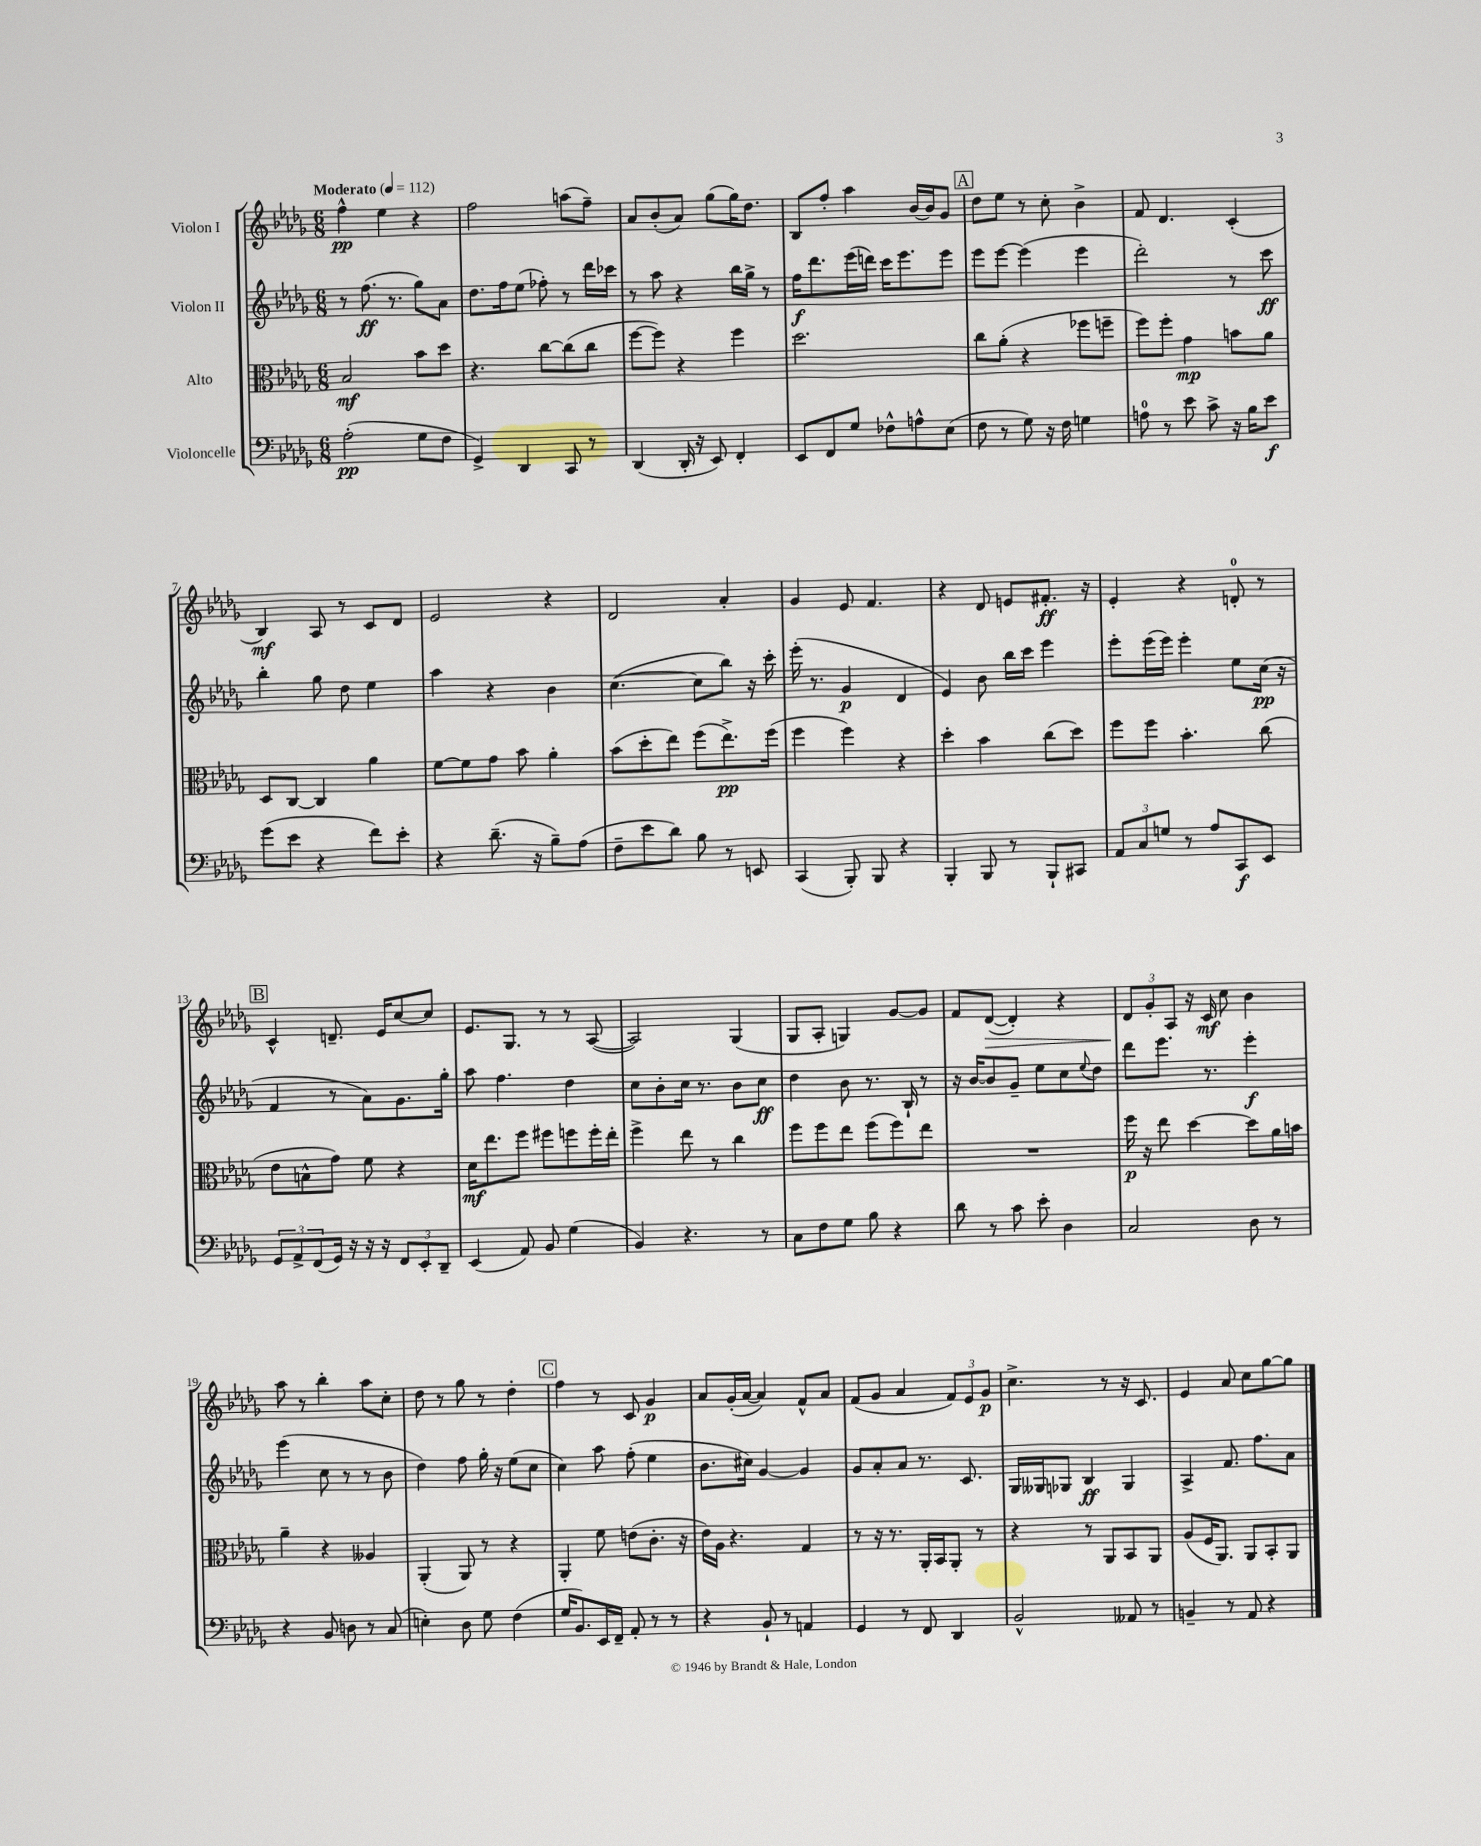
<<
\new StaffGroup <<
\new Staff = "s0" \with { instrumentName = "Violon I" } {
    \clef treble \key des \major \numericTimeSignature \time 6/8 \tempo "Moderato" 4 = 112
    f''4-^\pp ees''4 r4 |
    f''2 a''8( f''8--) |
    aes'8 bes'8-.( aes'8) ges''8( ges''16) des''8. |
    bes8 f''8-. aes''4 bes'16~ bes'16 ges'8 |
    \mark \markup { \box "A" } des''8 ees''8 r8 c''8-. bes'4-> |
    f'8 des'4. c'4-.( |
    bes4\mf) aes8 r8 c'8 des'8 |
    ees'2 r4 |
    des'2 aes'4-. |
    ges'4 ees'8 f'4. |
    r4 des'8 e'8 fis'8.-.\ff r16 |
    ees'4-. r4 d'8-0-. r8 |
    \mark \markup { \box "B" } c'4-^ d'8.-- ees'16 c''8~ c''8 |
    ees'8. ges8. r8 r8 aes8~( |
    aes2) ges4( |
    ges8 aes8-. g4) ges'8~ ges'8 |
    f'8 des'8~\>( des'4-.) r4 |
    \tuplet 3/2 { des'8\! ges'8-. aes8 } r16 c'16\mf c''8 bes'4 |
    aes''8 r8 bes''4-. aes''8 c''8-. |
    des''8 r8 ges''8 r8 des''4-. |
    \mark \markup { \box "C" } f''4 r8 c'8 ges'4\p |
    aes'8 ges'16-.( aes'16~ aes'4) f'8-^ aes'8 |
    f'8( ges'8 aes'4 \tuplet 3/2 { f'8) ees'8 ges'8\p } |
    c''4.-> r8 r16 c'8. |
    ees'4 aes'8 c''8 ges''8~ ges''8 \bar "|." |
}
\new Staff = "s1" \with { instrumentName = "Violon II" } {
    \clef treble \key des \major \numericTimeSignature \time 6/8
    r8 f''8.\ff( r8. ges''8) aes'8 |
    des''8. f''16 ees''8( fes''8-.) r8 des'''16 ces'''16 |
    r8 aes''8 r4 bes''16 ges''16-> r8 |
    f''16\f des'''8. ees'''16( d'''16) c'''16 ees'''8. ees'''8 |
    \mark \markup { \box "A" } ees'''8 ees'''8~ ees'''4( ees'''4 |
    des'''2-.) r8 c'''8\ff |
    bes''4-. ges''8 des''8 ees''4 |
    aes''4 r4 bes'4 |
    c''4.~( c''8 bes''8) r16 c'''16-. |
    ees'''16-.( r8. ges'4\p des'4 |
    ees'4) bes'8 bes''16 c'''16 ees'''4 |
    ees'''8-. ees'''16( ees'''16) ees'''4-. ees''8 c''16\pp( r16 |
    \mark \markup { \box "B" } f'4 r8 aes'8) ges'8. ges''16-. |
    aes''8 f''4. des''4 |
    c''8 bes'8-. c''16 r8. bes'8 c''8\ff |
    des''4 bes'8 r8. bes16-! r8 |
    r16 bes'16~ bes'8 ges'8-- ees''8 c''8 \appoggiatura { ees''8 } des''8 |
    des'''8 ees'''8. r8. ees'''4-.\f |
    ees'''4( c''8 r8 r8 bes'8 |
    des''4) f''8 ges''16-. r16 ees''8( c''8 |
    \mark \markup { \box "C" } c''4) aes''8 f''8-.( ees''4 |
    bes'8. cis''16) ges'4~ ges'4 |
    ges'8 aes'8-. aes'8 r8. c'8. |
    ges16 geses16 ges8 bes4\ff ges4 |
    aes4-> f'8. f''8. aes'8 \bar "|." |
}
\new Staff = "s2" \with { instrumentName = "Alto" } {
    \clef alto \key des \major \numericTimeSignature \time 6/8
    bes2\mf bes'8 des''8 |
    r4. c''8~ c''8( c''8 |
    f''8~ f''8) r4 f''4 |
    des''2. |
    \mark \markup { \box "A" } c''8 aes'8-.( r4 fes''8 f''8-- |
    f''8) f''8-. ges'4\mp b'8 aes'8 |
    des8 c8~ c4 aes'4 |
    f'8~ f'8 ges'8 bes'8 aes'4-. |
    bes'8( des''8-. ees''8) f''8( ees''8.->\pp) f''16( |
    f''4 f''4) r4 |
    des''4-. bes'4 c''8( des''8) |
    f''8 f''8 bes'4.-. c''8( |
    \mark \markup { \box "B" } ees'8 b8-^ ges'8) f'8 r4 |
    des'16\mf ees''8. f''8 fis''8 f''8 f''16-. ees''16-. |
    f''4-> ees''8 r8 c''4 |
    f''8 f''8 ees''8 f''8( f''8) ees''8 |
    R2. |
    f''16\p r16 ees''8 des''4~ des''8 aes'16 b'16 |
    aes'4-- r4 aeses4 |
    aes,4-.( aes,8) r8 r4 |
    \mark \markup { \box "C" } aes,4-. f'8 e'8( c'8.-. r16 |
    ees'16) aes16 r4. ges4 |
    r8 r16 r8. aes,16-. bes,16 aes,8-. r8 |
    r4 r8 aes,8 bes,8 aes,8 |
    aes8( f16 aes,8.) aes,8 bes,8-. aes,8 \bar "|." |
}
\new Staff = "s3" \with { instrumentName = "Violoncelle" } {
    \clef bass \key des \major \numericTimeSignature \time 6/8
    aes2-.\pp( ges8 f8 |
    ges,4->) des,4 c,8 r8 |
    des,4( des,16-. r16 ees,8) f,4-. |
    ees,8 f,8 ges8 fes8-^ a8-^ ees8( |
    \mark \markup { \box "A" } f8 r8 ges8) r16 f16 g4 |
    a8-0 r8 ees'8 c'8-> r16 bes16 ees'8\f |
    ges'8( ees'8 r4 f'8) ees'8-. |
    r4 des'8.--( r16 bes8--) aes8( |
    f8-- ees'8 des'8) bes8 r8 e,8 |
    c,4( bes,,8-.) bes,,8 r4 |
    bes,,4-. bes,,8 r8 bes,,8-! cis,8 |
    \tuplet 3/2 { aes,8 c8 g8 } r8 aes8 c,8\f ees,8 |
    \mark \markup { \box "B" } \tuplet 3/2 { ges,8 aes,8-> f,8( } ges,16) r16 r16 r16 \tuplet 3/2 { f,8 ees,8-. des,8-- } |
    ees,4( aes,8) bes,8 ges4( |
    bes,4) r4. r8 |
    c8 f8 ges8 bes8 r4 |
    des'8 r8 c'8 ees'8-. des4 |
    c2 des8 r8 |
    r4 bes,8 d8 r8 c8( |
    e4-.) des8 ges8 f4( |
    \mark \markup { \box "C" } ges16 bes,8.) ees,16 f,16-- aes,8-. r8 r8 |
    r4 bes,8-! r8 a,4 |
    ges,4 r8 f,8 des,4 |
    bes,2-^ aeses,8 r8 |
    b,4-- r8 aes,8 r4 \bar "|." |
}
>>
>>
